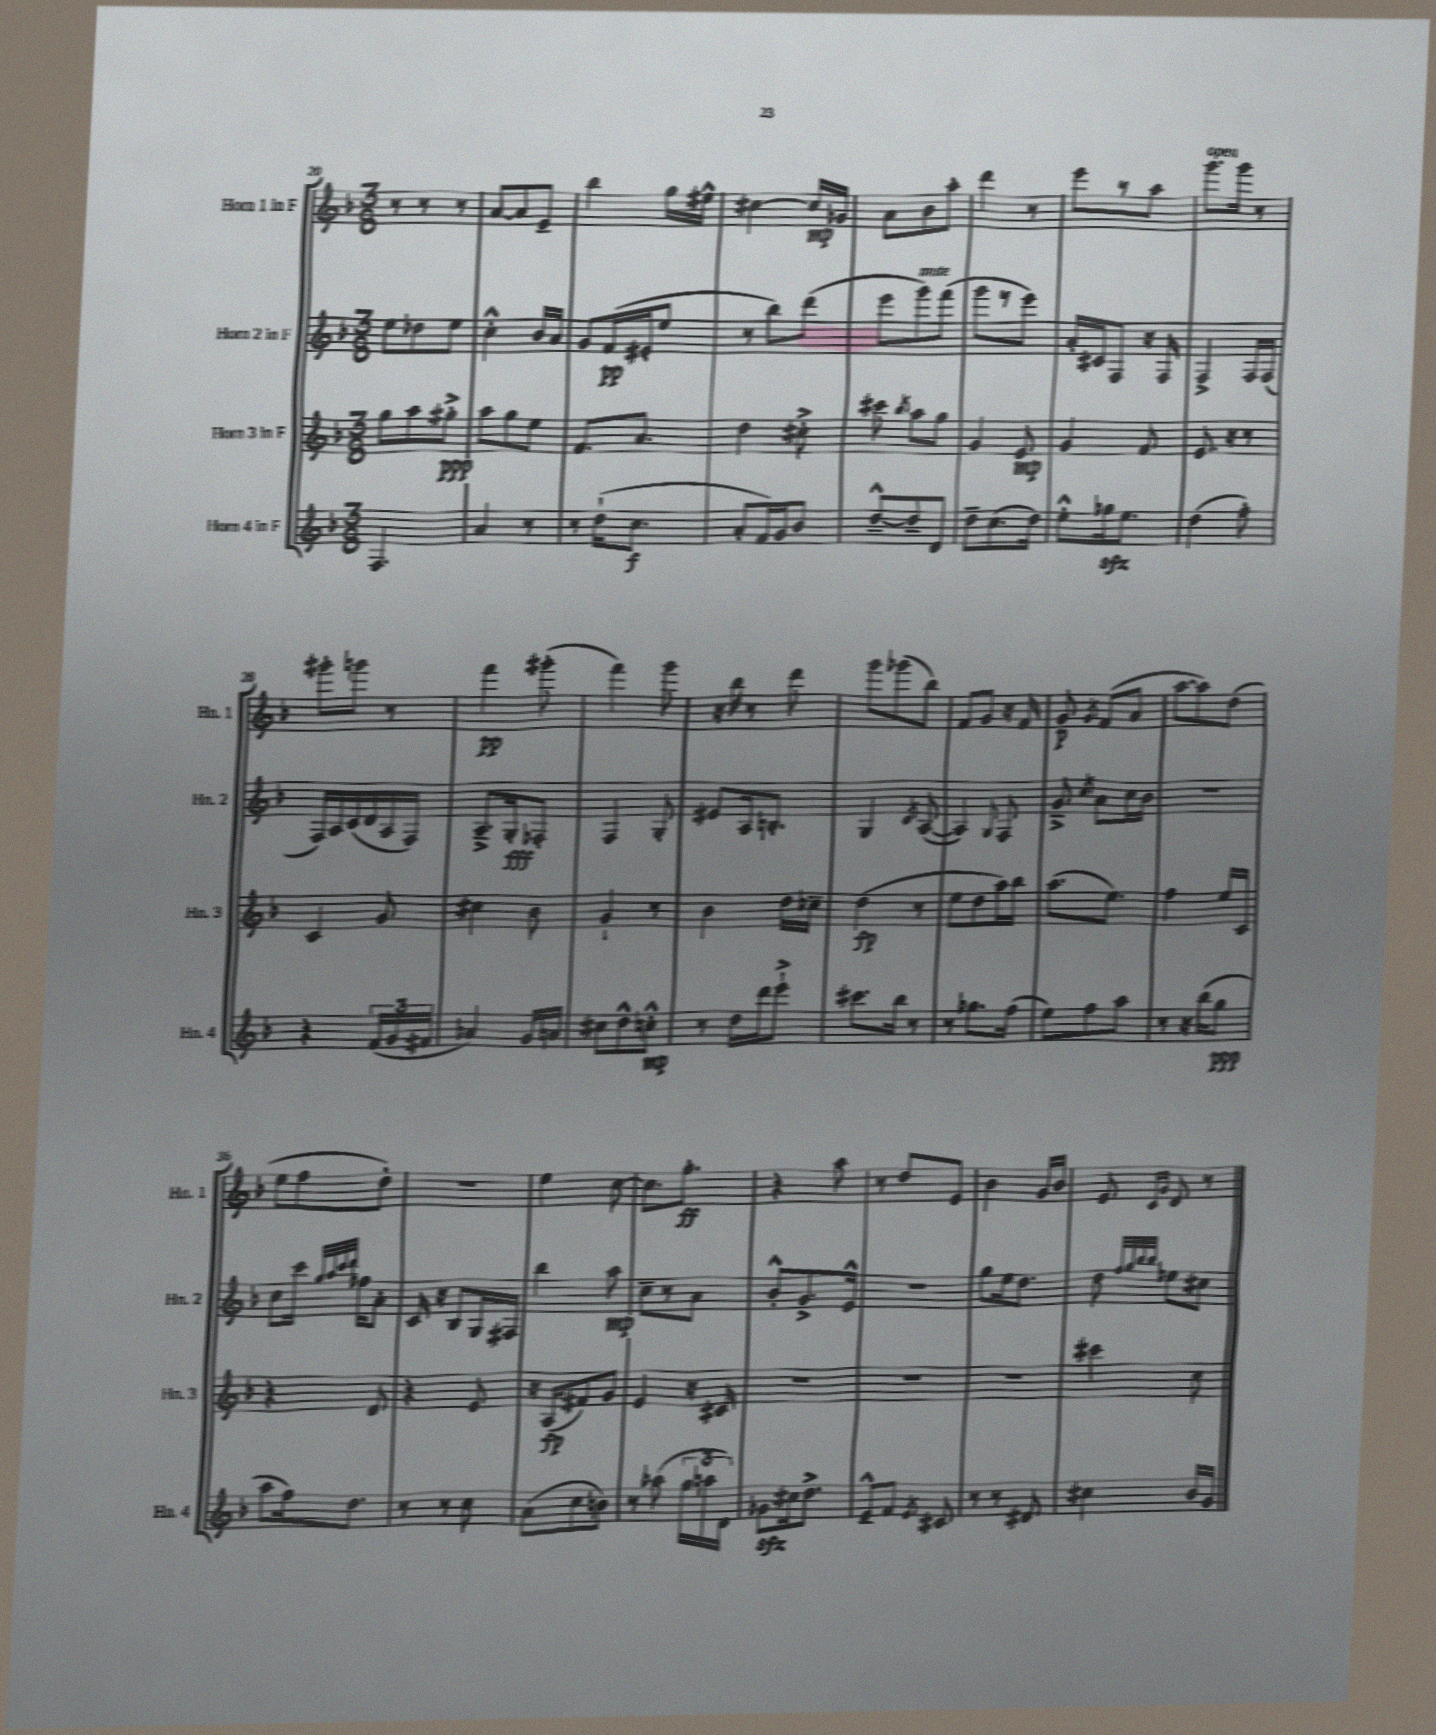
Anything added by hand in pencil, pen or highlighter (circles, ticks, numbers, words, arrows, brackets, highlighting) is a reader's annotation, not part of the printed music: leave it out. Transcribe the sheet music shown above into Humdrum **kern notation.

**kern	**dynam	**kern	**dynam	**kern	**dynam	**kern	**dynam
*part4	*part4	*part3	*part3	*part2	*part2	*part1	*part1
*staff4	*staff4	*staff3	*staff3	*staff2	*staff2	*staff1	*staff1
*I"Horn 4 in F	*	*I"Horn 3 in F	*	*I"Horn 2 in F	*	*I"Horn 1 in F	*
*I'Hn. 4	*	*I'Hn. 3	*	*I'Hn. 2	*	*I'Hn. 1	*
*clefG2	*	*clefG2	*	*clefG2	*	*clefG2	*
*k[b-]	*	*k[b-]	*	*k[b-]	*	*k[b-]	*
*M3/8	*	*M3/8	*	*M3/8	*	*M3/8	*
=20	=20	=20	=20	=20	=20	=20	=20
4.F/	.	8gg\L	.	8ee\L	.	8r	.
.	.	8aa\	.	8dd-X\	.	8r	.
.	.	8gg#X'^\J	ppp	8ee\J	.	8r	.
=21	=21	=21	=21	=21	=21	=21	=21
4a/	.	8aa\L	.	4cc'^^\	.	[8a/L	.
.	.	8gg\	.	.	.	8a/]	.
8r	.	8ee\J	.	16b-/LL	.	8e~/J	.
.	.	.	.	16a/JJ	.	.	.
=22	=22	=22	=22	=22	=22	=22	=22
8r	.	8.f/L	.	8g/L	.	4bb-\	.
(16dd`\KL	.	.	.	(16f/L	pp	.	.
8.cc\J	f	8.a/J	.	16e#X'/J	.	.	.
.	.	.	.	8ee/J	.	16gg\LL	.
.	.	.	.	.	.	16ee#X^^\JJ	.
=23	=23	=23	=23	=23	=23	=23	=23
8a'/L	.	4dd\	.	8r	.	[4cc#X\	.
16f/L)	.	.	.	8bb-\L)	.	.	.
16g/J	.	.	.	.	.	.	.
8b-/J	.	8cc#X'^\	.	(8ddd\J	.	16cc#/LL]	mp
.	.	.	.	.	.	16g-X/JJ	.
=24	=24	=24	=24	=24	=24	=24	=24
[8dd~^^/L	.	8ccc#X\	.	8eee\L	.	8a\L	.
.	.	8qbb-/	.	.	.	.	.
!	!	!	!	!LO:TX:a:i:t=mute	!	!	!
8dd~/]	.	8aa\L	.	8ggg\)	.	8b-\	.
8d/J	.	8gg\J	.	(8fff\J	.	8aa'\J	.
=25	=25	=25	=25	=25	=25	=25	=25
8dd~\L	.	4g/	.	8ggg\L	.	4ddd\	.
(8.cc\	.	.	.	8r	.	.	.
.	.	8e/	mp	8eee\J)	.	8r	.
16dd\Jk)	.	.	.	.	.	.	.
=26	=26	=26	=26	=26	=26	=26	=26
8ee'^^\L	.	4g/	.	16a'/LL	.	8eee\L	.
.	.	.	.	16c#X/J	.	.	.
16gg-Xzz\k	.	.	.	8F/J	.	8r	.
8.ee\J	.	.	.	.	.	.	.
.	.	8f/	.	16r	.	8aa\J	.
.	.	.	.	16F/	.	.	.
=27	=27	=27	=27	=27	=27	=27	=27
!	!	!	!	!	!	!LO:TX:a:i:t=open	!
(4dd\	.	8.e/	.	4F^/	.	8.ggg\L	.
.	.	16r	.	.	.	16ggg\Jk	.
8ff'\)	.	8r	.	16F/LL	.	8r	.
.	.	.	.	(16F/JJ	.	.	.
!!LO:LB:g=z
=28	=28	=28	=28	=28	=28	=28	=28
4r	.	4c/	.	16F/LL)	.	8ggg#X'\L	.
.	.	.	.	16A/	.	.	.
.	.	.	.	(16c/	.	8gggn\J	.
.	.	.	.	16d/	.	.	.
(24f/LL	.	8g/	.	16A/	.	8r	.
24g/	.	.	.	.	.	.	.
.	.	.	.	16F/JJ)	.	.	.
24f#X/JJ	.	.	.	.	.	.	.
=29	=29	=29	=29	=29	=29	=29	=29
4a-X/)	.	4cc#X\	.	8.A~^/L	.	4fff\	pp
.	.	.	.	16G'/k	fff	.	.
16g/LL	.	8b-\	.	8F-X'/J	.	(8ggg#X'\	.
16an/JJ	.	.	.	.	.	.	.
=30	=30	=30	=30	=30	=30	=30	=30
8cc#X\L	.	4g`/	.	4F/	.	4fff\)	.
8dd^^\	.	.	.	.	.	.	.
8ccn'^^\J	mp	8r	.	8G'/	.	8ggg\	.
=31	=31	=31	=31	=31	=31	=31	=31
8r	.	4b-\	.	8e#X/L	.	16r	.
.	.	.	.	.	.	16bb-\	.
16dd\LL	.	.	.	16A/k	.	8r	.
16ddd\J	.	.	.	8.Bn'/J	.	.	.
8eee`^\J	.	16dd\LL	.	.	.	8ddd\	.
.	.	16cc-X~\JJ	.	.	.	.	.
=32	=32	=32	=32	=32	=32	=32	=32
8.ccc#X\L	.	(4dd\	fp	4G/	.	8ggg\L	.
.	.	.	.	.	.	(8ggg-X\	.
16bb-\Jk	.	.	.	.	.	.	.
.	.	.	.	8qc/	.	.	.
8r	.	8r	.	([8A/	.	8bb-\J)	.
=33	=33	=33	=33	=33	=33	=33	=33
8r	.	8ee\L	.	4A/])	.	8f/L	.
8.gg-X\L	.	8dd\	.	.	.	8g/J	.
.	.	.	.	8qqG/	.	.	.
.	.	16aa\L)	.	8F/	.	16r	.
(16ff\Jk	.	16bb-\JJ	.	.	.	16f/	.
=34	=34	=34	=34	=34	=34	=34	=34
8ee\L)	.	(8.aa\L	.	8g~^/	.	8g/	p
.	.	.	.	8qcc/	.	8qg/	.
8ff\	.	.	.	8a\L	.	(8f/L	.
.	.	8.ee\J)	.	.	.	.	.
8aa\J	.	.	.	16cc\L	.	8a/J	.
.	.	.	.	16b-\JJ	.	.	.
=35	=35	=35	=35	=35	=35	=35	=35
8r	.	4ff\	.	4.r	.	[8aa\L	.
16r	.	.	.	.	.	8aa\])	.
(16bb-\KL	.	.	.	.	.	.	.
8gg\J	ppp	16ee/LL	.	.	.	(8dd\J	.
.	.	16c/JJ	.	.	.	.	.
!!LO:LB:g=z
=36	=36	=36	=36	=36	=36	=36	=36
8aa\L	.	4r	.	8cc\L	.	8ee\L	.
16ff\k)	.	.	.	16ccc\Jk	.	8ff\	.
.	.	.	.	32qqgg/LLL	.	.	.
.	.	.	.	32qqaa/	.	.	.
.	.	.	.	32qqccc/	.	.	.
.	.	.	.	32qqddd/JJJ	.	.	.
8.dd\J	.	.	.	16ff-X\KL	.	.	.
.	.	8d/	.	8a'\J	.	8dd'\J)	.
=37	=37	=37	=37	=37	=37	=37	=37
8r	.	4r	.	16c/	.	4.r	.
.	.	.	.	16r	.	.	.
8r	.	.	.	8B-/L	.	.	.
8cc\	.	8e/	.	16G/L	.	.	.
.	.	.	.	16F#X/JJ	.	.	.
=38	=38	=38	=38	=38	=38	=38	=38
(8a\L	.	16r	.	4bb-\	.	4ee\	.
.	.	(16A/KL	fp	.	.	.	.
8cc\	.	8f#X/)	.	.	.	.	.
8bn\J)	.	8g/J	.	8aa\	mp	[8cc\	.
=39	=39	=39	=39	=39	=39	=39	=39
8r	.	4e/	.	8cc~\L	.	8.cc\L]	.
(8aa-X\	.	.	.	8r	.	.	.
.	.	.	.	.	.	8.gg'\J	ff
24gg\LL	.	16r	.	8a\J	.	.	.
24aan\	.	.	.	.	.	.	.
.	.	16c#X/	.	.	.	.	.
24d\JJ)	.	.	.	.	.	.	.
=40	=40	=40	=40	=40	=40	=40	=40
8g-Xzz\L	.	4.r	.	8b-'^^/L	.	4r	.
16cc#X\k	.	.	.	8.g^/	.	.	.
8.dd^\J	.	.	.	.	.	.	.
.	.	.	.	.	.	8aa\	.
.	.	.	.	16e^^/Jk	.	.	.
=41	=41	=41	=41	=41	=41	=41	=41
8e~^^/L	.	4.r	.	4.r	.	8r	.
8f/J	.	.	.	.	.	8dd/L	.
8qe/	.	.	.	.	.	.	.
8c#X/	.	.	.	.	.	8e/J	.
=42	=42	=42	=42	=42	=42	=42	=42
8r	.	4.r	.	8gg\L	.	4b-\	.
8r	.	.	.	16ee\k	.	.	.
.	.	.	.	8.dd\J	.	.	.
8d#X/	.	.	.	.	.	16g/LL	.
.	.	.	.	.	.	16b-/JJ	.
=43	=43	=43	=43	=43	=43	=43	=43
4cc#X\	.	4ccc#X\	.	8dd\	.	8e/	.
.	.	.	.	32qqff/LLL	.	.	.
.	.	.	.	32qqgg/	.	.	.
.	.	.	.	32qqbb-/	.	16qqc/LL	.
.	.	.	.	32qqbb-/JJJ	.	16qqg/JJ	.
.	.	.	.	8ee-X\L	.	8d/	.
16b-/LL	.	8cc\	.	8cc#X\J	.	8r	.
16g/JJ	.	.	.	.	.	.	.
==	==	==	==	==	==	==	==
*-	*-	*-	*-	*-	*-	*-	*-
